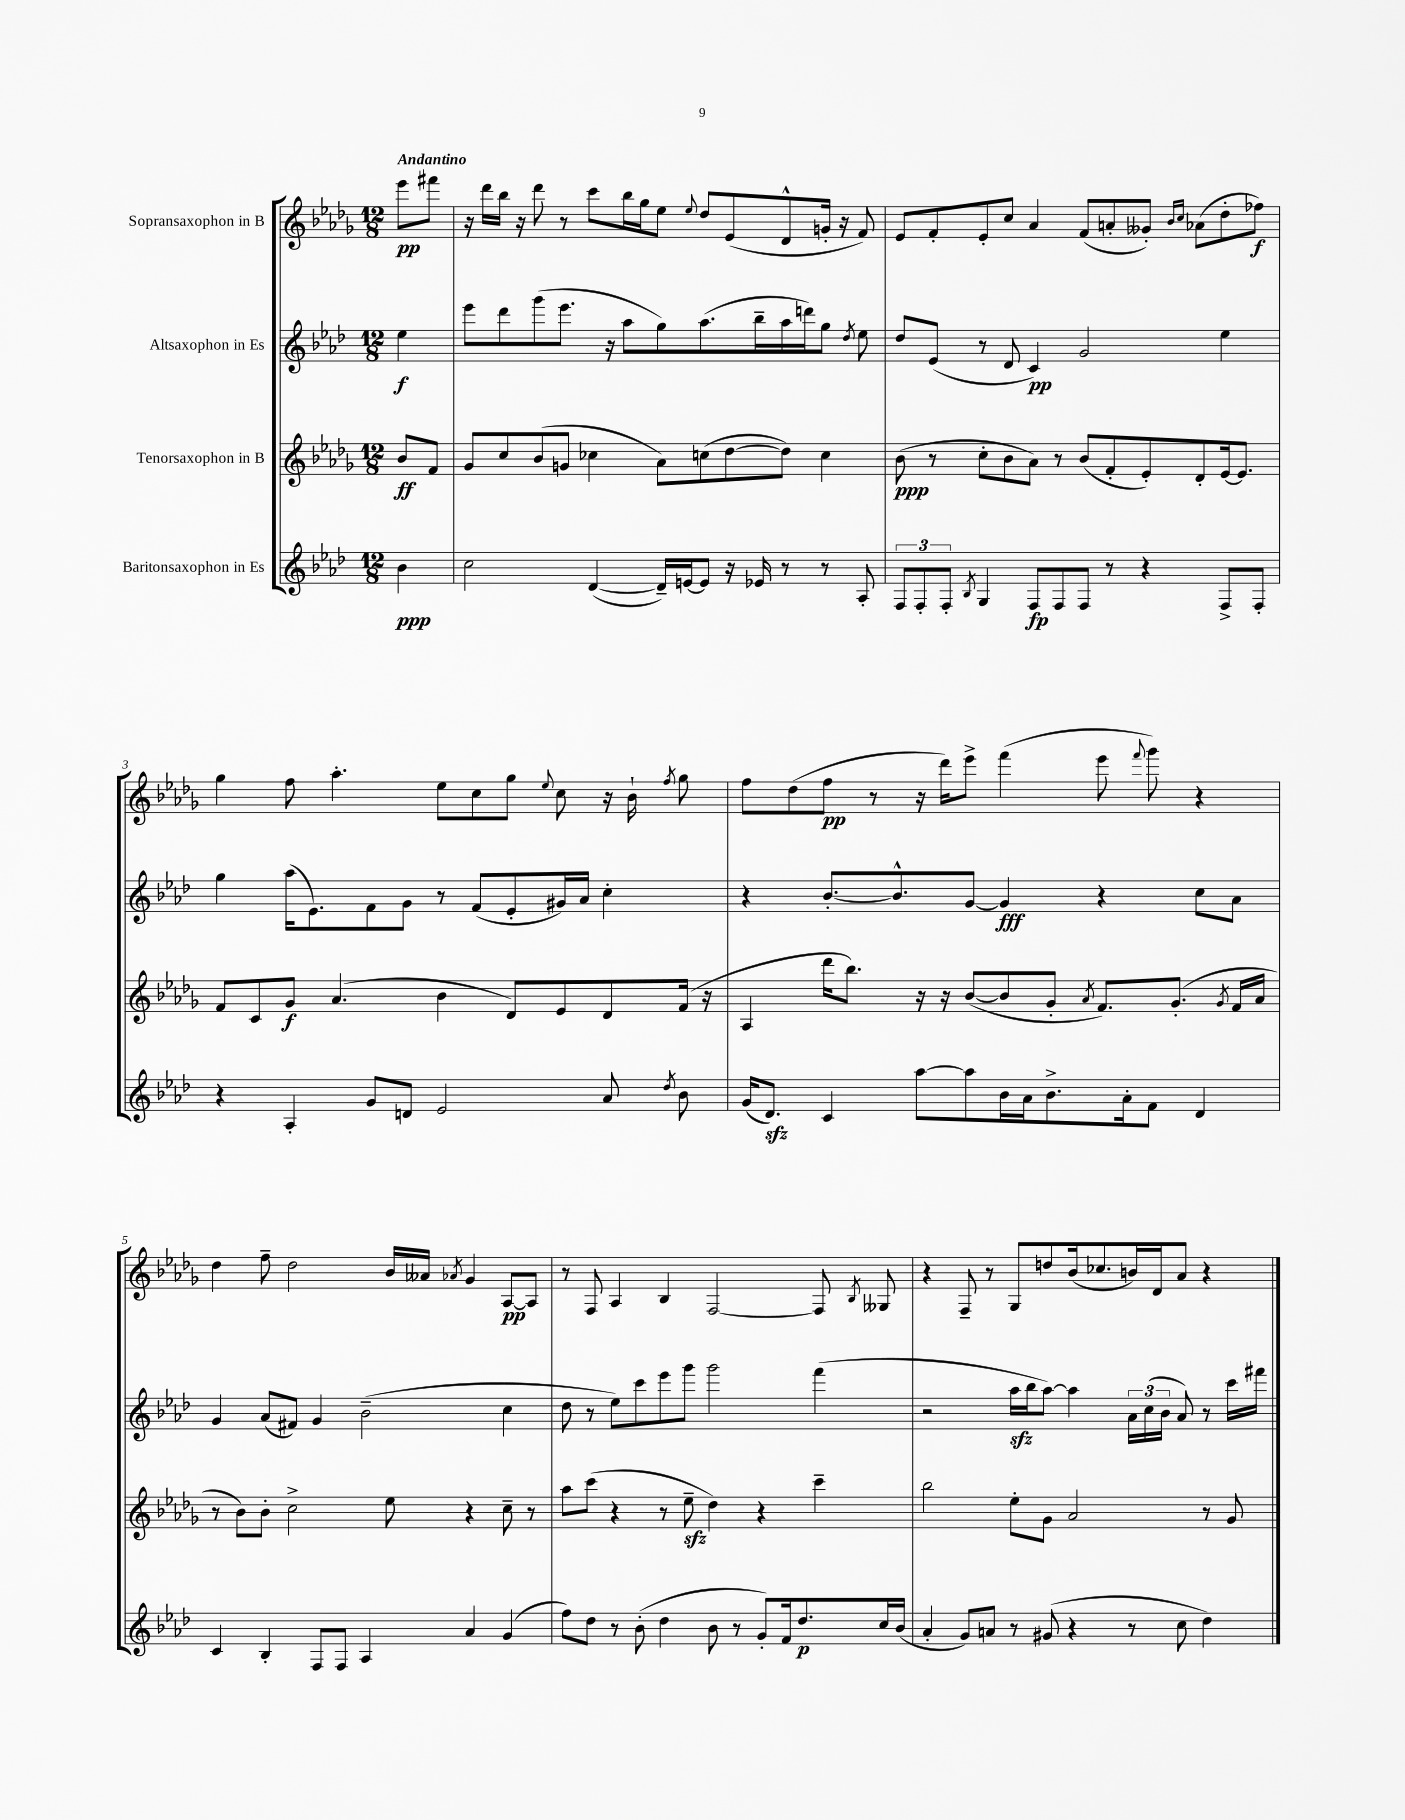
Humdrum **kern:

**kern	**dynam	**kern	**dynam	**kern	**dynam	**kern	**dynam
*part4	*part4	*part3	*part3	*part2	*part2	*part1	*part1
*staff4	*staff4	*staff3	*staff3	*staff2	*staff2	*staff1	*staff1
*I"Baritonsaxophon in Es	*	*I"Tenorsaxophon in B	*	*I"Altsaxophon in Es	*	*I"Sopransaxophon in B	*
*clefG2	*	*clefG2	*	*clefG2	*	*clefG2	*
*k[b-e-a-d-]	*	*k[b-e-a-d-g-]	*	*k[b-e-a-d-]	*	*k[b-e-a-d-g-]	*
*M12/8	*	*M12/8	*	*M12/8	*	*M12/8	*
=	=	=	=	=	=	=	=
!	!	!	!	!	!	!LO:TX:a:B:t=Andantino	!
4b-\	ppp	8b-/L	ff	4ee-\	f	8eee-\L	pp
.	.	8f/J	.	.	.	8fff#X\J	.
=1	=1	=1	=1	=1	=1	=1	=1
2cc\	.	8g-/L	.	8eee-\L	.	16r	.
.	.	.	.	.	.	16ddd-\LL	.
.	.	8cc/	.	8ddd-\	.	16bb-\JJ	.
.	.	.	.	.	.	16r	.
.	.	(8b-/	.	(8ggg\	.	8ddd-\	.
.	.	8gn/J	.	8.eee-\J	.	8r	.
([4d-/	.	4cc-X\	.	.	.	8ccc\L	.
.	.	.	.	16r	.	.	.
.	.	.	.	8aa-\L	.	16bb-\L	.
.	.	.	.	.	.	16gg-\J	.
16d-~/LL])	.	8a-\L)	.	8gg\)	.	8ee-\J	.
[16en/J	.	.	.	.	.	.	.
.	.	.	.	.	.	8qqee-/	.
8e/J]	.	(8ccn\	.	(8.aa-\	.	8dd-/L	.
16r	.	[8dd-\	.	.	.	(8e-/	.
16e-X/	.	.	.	16bb-~\L	.	.	.
8r	.	8dd-\J])	.	16aa-\	.	8d-^^/	.
.	.	.	.	16dddn\J)	.	.	.
8r	.	4cc\	.	8gg\J	.	16gn'/Jk	.
.	.	.	.	.	.	16r	.
.	.	.	.	8qdd-/	.	.	.
8A-'/	.	.	.	8ee-\	.	8f/)	.
=2	=2	=2	=2	=2	=2	=2	=2
12F/L	.	(8b-\	ppp	8dd-/L	.	8e-/L	.
12F'/	.	.	.	.	.	.	.
.	.	8r	.	(8e-/J	.	8f'/	.
12F'/J	.	.	.	.	.	.	.
8qB-/	.	.	.	.	.	.	.
4G/	.	8cc'\L	.	8r	.	8e-'/	.
.	.	8b-\	.	8d-/	.	8cc/J	.
8F/L	fp	8a-\J)	.	4c/)	pp	4a-/	.
8F/	.	8r	.	.	.	.	.
8F/J	.	(8b-/L	.	2g/	.	(8f/L	.
8r	.	8f'/	.	.	.	8an'/	.
4r	.	8e-'/)	.	.	.	8g--X'/J)	.
.	.	.	.	.	.	16qqb-/LL	.
.	.	.	.	.	.	16qqcc/JJ	.
.	.	8d-'/	.	.	.	(8a-X\L	.
8F^/L	.	[16e-/k	.	4ee-\	.	8dd-'\	.
.	.	8.e-/J]	.	.	.	.	.
8F'/J	.	.	.	.	.	8ff-X\J)	f
!!LO:LB:g=z
=3	=3	=3	=3	=3	=3	=3	=3
4r	.	8f/L	.	4gg\	.	4gg-\	.
.	.	8c/	.	.	.	.	.
4A-'/	.	8g-/J	f	(16aa-\KL	.	8ff\	.
.	.	.	.	8.e-\)	.	.	.
.	.	(4.a-/	.	.	.	4.aa-'\	.
8g/L	.	.	.	8f\	.	.	.
8dn/J	.	.	.	8g\J	.	.	.
2e-/	.	4b-\	.	8r	.	8ee-\L	.
.	.	.	.	(8f/L	.	8cc\	.
.	.	8d-/L)	.	8e-'/	.	8gg-\J	.
.	.	.	.	.	.	8qqee-/	.
.	.	8e-/	.	16g#X/L)	.	8cc\	.
.	.	.	.	16a-/JJ	.	.	.
8a-/	.	8d-/	.	4cc'\	.	16r	.
.	.	.	.	.	.	16b-`\	.
8qdd-/	.	.	.	.	.	8qff/	.
8b-\	.	(16f/Jk	.	.	.	8gg-\	.
.	.	16r	.	.	.	.	.
=4	=4	=4	=4	=4	=4	=4	=4
(16g/KL	.	4A-/	.	4r	.	8ff\L	.
8.d-zz/J)	.	.	.	.	.	.	.
.	.	.	.	.	.	(8dd-\	.
4c/	.	16ddd-\KL	.	[8.b-'/L	.	8ff\J	pp
.	.	8.bb-\J)	.	.	.	.	.
.	.	.	.	.	.	8r	.
.	.	.	.	8.b-^^/]	.	.	.
[8aa-\L	.	16r	.	.	.	16r	.
.	.	16r	.	.	.	16ddd-\KL)	.
8aa-\]	.	([8b-/L	.	[8g/J	.	8eee-^\J	.
16b-\L	.	8b-/]	.	4g/]	fff	(4fff\	.
16a-\J	.	.	.	.	.	.	.
8.b-^\	.	8g-'/J	.	.	.	.	.
.	.	8qa-/	.	.	.	.	.
.	.	8.f/L)	.	4r	.	8eee-\	.
16a-'\k	.	.	.	.	.	.	.
.	.	.	.	.	.	8qqfff/	.
8f\J	.	.	.	.	.	8ggg-\)	.
.	.	(8.g-'/J	.	.	.	.	.
4d-/	.	.	.	8cc\L	.	4r	.
.	.	8qg-/	.	.	.	.	.
.	.	16f/LL	.	8a-\J	.	.	.
.	.	16a-/JJ	.	.	.	.	.
!!LO:LB:g=z
=5	=5	=5	=5	=5	=5	=5	=5
4c/	.	8r	.	4g/	.	4dd-\	.
.	.	8b-\L)	.	.	.	.	.
4B-'/	.	8b-'\J	.	(8a-/L	.	8ff~\	.
.	.	2cc^\	.	8f#X/J)	.	2dd-\	.
8F/L	.	.	.	4g/	.	.	.
8F/J	.	.	.	.	.	.	.
4A-/	.	.	.	(2b-~\	.	.	.
.	.	8ee-\	.	.	.	16b-/LL	.
.	.	.	.	.	.	16a--X/JJ	.
.	.	.	.	.	.	8qa-X/	.
4a-/	.	4r	.	.	.	4g-/	.
(4g/	.	8cc~\	.	4cc\	.	[8A-/L	pp
.	.	8r	.	.	.	8A-/J]	.
=6	=6	=6	=6	=6	=6	=6	=6
8ff\L)	.	8aa-\L	.	8dd-\	.	8r	.
8dd-\J	.	(8ccc\J	.	8r	.	8F/	.
8r	.	4r	.	8ee-\L)	.	4A-/	.
(8b-'\	.	.	.	8ccc\	.	.	.
4dd-\	.	8r	.	8eee-\	.	4B-/	.
.	.	8ee-zz~\	.	8ggg\J	.	.	.
8b-\	.	4dd-\)	.	2ggg\	.	[2F/	.
8r	.	.	.	.	.	.	.
8g'/L)	.	4r	.	.	.	.	.
16f/k	.	.	.	.	.	.	.
8.dd-/	p	.	.	.	.	.	.
.	.	4ccc~\	.	(4fff\	.	8F/]	.
.	.	.	.	.	.	8qB-/	.
16cc/L	.	.	.	.	.	8G--X/	.
(16b-/JJ	.	.	.	.	.	.	.
=7	=7	=7	=7	=7	=7	=7	=7
4a-'/	.	2bb-\	.	2r	.	4r	.
8g/L)	.	.	.	.	.	8F~/	.
8an/J	.	.	.	.	.	8r	.
8r	.	8ee-'\L	.	16aa-zz\LL	.	8G-/L	.
.	.	.	.	16bb-\J	.	.	.
(8g#X/	.	8g-\J	.	[8aa-\J)	.	8ddn/	.
4r	.	2a-/	.	4aa-\]	.	(16b-/k	.
.	.	.	.	.	.	8.cc-X/	.
8r	.	.	.	24a-\LL	.	16bn/L)	.
.	.	.	.	(24cc\	.	.	.
.	.	.	.	.	.	16d-/J	.
.	.	.	.	24b-\JJ	.	.	.
8cc\	.	.	.	8a-/)	.	8a-/J	.
4dd-\)	.	8r	.	8r	.	4r	.
.	.	8g-/	.	16ccc\LL	.	.	.
.	.	.	.	16fff#X\JJ	.	.	.
==	==	==	==	==	==	==	==
*-	*-	*-	*-	*-	*-	*-	*-
